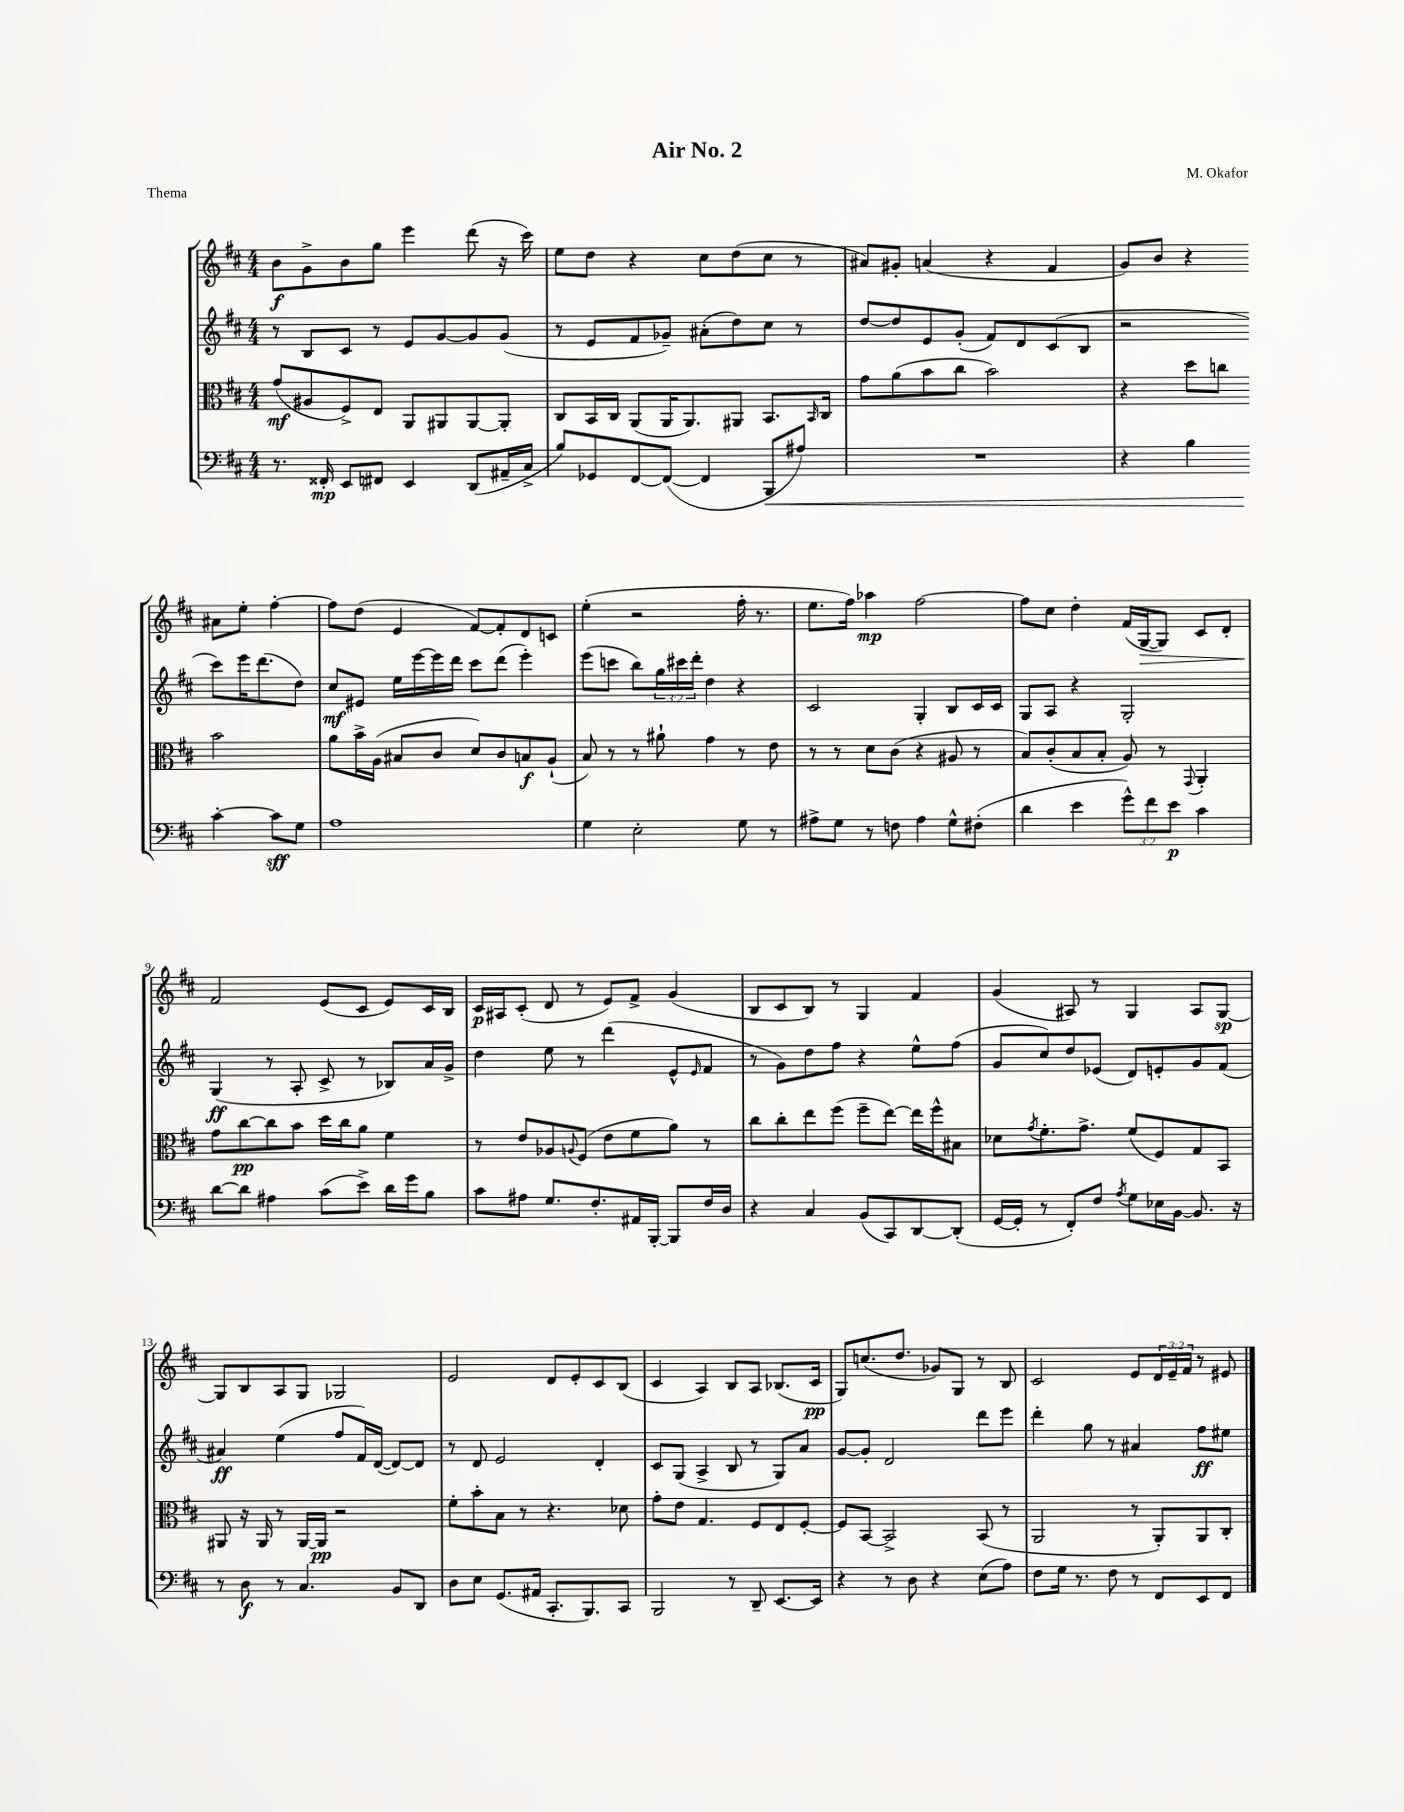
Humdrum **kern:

**kern	**dynam	**kern	**dynam	**kern	**dynam	**kern	**dynam
*part4	*part4	*part3	*part3	*part2	*part2	*part1	*part1
*staff4	*staff4	*staff3	*staff3	*staff2	*staff2	*staff1	*staff1
*clefF4	*	*clefC3	*	*clefG2	*	*clefG2	*
*k[f#c#]	*	*k[f#c#]	*	*k[f#c#]	*	*k[f#c#]	*
*M4/4	*	*M4/4	*	*M4/4	*	*M4/4	*
=1	=1	=1	=1	=1	=1	=1	=1
8.r	.	(8g/L	mf	8r	.	8b\L	f
.	.	8A#X/	.	8B/L	.	8g^\	.
16FF##X'/	mp	.	.	.	.	.	.
8EE/L	.	8F#^/)	.	8c#/J	.	8b\	.
8FF#X/J	.	8E/J	.	8r	.	8gg\J	.
4EE/	.	8AA/L	.	8e/L	.	4eee\	.
.	.	8AA#X/	.	[8g/	.	.	.
(8DD/L	.	[8AA#/	.	8g/]	.	(8ddd\	.
16AA#X~/L	.	8AA#'/J]	.	(8g/J	.	16r	.
16C#^/JJ	.	.	.	.	.	16ccc#\)	.
=2	=2	=2	=2	=2	=2	=2	=2
8B/L)	.	8C#/L	.	8r	.	8ee\L	.
8GG-X/	.	16BB/L	.	8e/L	.	8dd\J	.
.	.	16C#/JJ	.	.	.	.	.
[8FF#/	.	(8AA/L	.	8f#/	.	4r	.
(8FF#/J_	.	16AA/K	.	8g-X~/J)	.	.	.
.	.	8.AA/)	.	.	.	.	.
4FF#/]	.	.	.	(8a#X'\L	.	8cc#\L	.
.	.	8AA#X/J	.	8dd\)	.	(8dd\	.
!	!LO:HP:b	!	!	!	!	!	!
8BBB/L	<	8.BB/L	.	8cc#\J	.	8cc#\J	.
8A#X/J)	.	.	.	8r	.	8r	.
.	.	16qqBB/	.	.	.	.	.
.	.	16C#/Jk	.	.	.	.	.
=3	=3	=3	=3	=3	=3	=3	=3
1r	.	8g\L	.	[8dd/L	.	8a#X/L)	.
.	.	(8a\	.	8dd/]	.	8g#X'/J	.
.	.	8b\	.	8e/	.	(4an/	.
.	.	8cc#\J	.	(8g'/J	.	.	.
.	.	2b\)	.	8f#/L)	.	4r	.
.	.	.	.	8d/	.	.	.
.	.	.	.	(8c#/	.	4f#/	.
.	.	.	.	8B/J	.	.	.
=4	=4	=4	=4	=4	=4	=4	=4
4r	.	4r	.	2r	.	8g/L)	.
.	.	.	.	.	.	8b/J	.
4B\	.	8dd\L	.	.	.	4r	.
.	.	8ccn\J	.	.	.	.	.
[4c#'\	.	2b\	.	8ccc#\L)	.	8a#X\L	.
.	.	.	.	16eee\K	.	8ee'\J	.
.	.	.	.	(8.ddd\	.	.	.
8c#\L]	[ sff	.	.	.	.	[4ff#'\	.
8G\J	.	.	.	8dd\J)	.	.	.
!!LO:LB:g=z
=5	=5	=5	=5	=5	=5	=5	=5
1A	.	8a\L	.	8cc#/L	mf	8ff#\L]	.
.	.	16b^\L	.	8e#X/J	.	(8dd\J	.
.	.	(16A\JJ	.	.	.	.	.
.	.	8B#X/L	.	16ee\LL	.	4e/	.
.	.	.	.	[16eee\	.	.	.
.	.	8c#/J	.	16eee\]	.	.	.
.	.	.	.	16ddd\JJ	.	.	.
.	.	8d/L)	.	8ccc#\L	.	[8f#/L)	.
.	.	8c#/	.	(8ddd\J	.	8f#'/]	.
.	.	8Bn/	f	4eee'\)	.	8d/	.
.	.	(8A`/J	.	.	.	8cn/J	.
=6	=6	=6	=6	=6	=6	=6	=6
4G\	.	8B/)	.	(8eee\L	.	(4ee'\	.
.	.	8r	.	8cccn\J	.	.	.
2E'\	.	8r	.	8bb\L)	.	2r	.
.	.	8a#X`\	.	24gg\L	.	.	.
.	.	.	.	24ccc#X\	.	.	.
.	.	.	.	24ddd'\JJ	.	.	.
.	.	4g\	.	4dd\	.	.	.
8G\	.	8r	.	4r	.	16ff#'\	.
.	.	.	.	.	.	8.r	.
8r	.	8e\	.	.	.	.	.
=7	=7	=7	=7	=7	=7	=7	=7
8A#X^\L	.	8r	.	2c#/	.	8.ee\L	.
8G\J	.	8r	.	.	.	.	.
.	.	.	.	.	.	16ff#\Jk)	.
8r	.	8d\L	.	.	.	4aa-X\	mp
8Fn\	.	(8c#\J	.	.	.	.	.
4A#\	.	4r	.	4G'/	.	[2ff#\	.
8G^^\L	.	8A#X/	.	8B/L	.	.	.
(8F#X'\J	.	8r	.	16c#/L	.	.	.
.	.	.	.	16c#/JJ	.	.	.
=8	=8	=8	=8	=8	=8	=8	=8
4d\	.	8B/L)	.	8G/L	.	8ff#\L]	.
.	.	(8c#'/	.	8A/J	.	8cc#\J	.
4e\	.	8B/	.	4r	.	4dd'\	.
.	.	8B'/J	.	.	.	.	.
12g^^\L)	.	8A/)	.	2G'/	.	(16f#/LL	.
!	!	!	!	!	!	!	!LO:HP:b
.	.	.	.	.	.	[16G/J	>
12f#\	.	.	.	.	.	.	.
.	.	8r	.	.	.	8G/J])	.
12e\J	p	.	.	.	.	.	.
.	.	8qqGG/	.	.	.	.	.
4c#\	.	4AA'/	.	.	.	8c#/L	.
.	.	.	.	.	.	8d'/J	.
!!LO:LB:g=z
=9	=9	=9	=9	=9	=9	=9	=9
[8d\L	.	8g\L	.	(4G/	ff	2f#/	.
8d\J]	.	[8cc#\	pp	.	.	.	.
4A#X\	.	8cc#\]	.	8r	.	.	.
.	.	8b\J	.	8A'/	.	.	.
(8c#\L	.	16dd\LL	.	8c#^/	.	(8e/L	]
.	.	16cc#\J	.	.	.	.	.
8e^\J)	.	8a\J	.	8r	.	8c#/J	.
16d\LL	.	4f#\	.	8B-X/L)	.	8e/L)	.
16g\J	.	.	.	.	.	.	.
8B\J	.	.	.	16a/L	.	16c#/L	.
.	.	.	.	16g^/JJ	.	16B/JJ	.
=10	=10	=10	=10	=10	=10	=10	=10
8c#\L	.	8r	.	4dd\	.	16c#/LL	p
.	.	.	.	.	.	16A#X/J	.
8A#X\J	.	8e/L	.	.	.	(8c#'/J	.
8.G/L	.	8A-X/	.	8ee\	.	8d/	.
.	.	8qqAn/	.	.	.	.	.
.	.	(8F#/J	.	8r	.	8r	.
8.F#'/	.	.	.	.	.	.	.
.	.	8e\L	.	(4ddd\	.	8e/L)	.
16AA#X/L	.	8f#\	.	.	.	8f#^/J	.
[16BBB'/JJ	.	.	.	.	.	.	.
8BBB/L]	.	8a\J)	.	8e^^/L	.	(4g/	.
.	.	.	.	16qqe/	.	.	.
16F#/L	.	8r	.	8f#/J	.	.	.
16D/JJ	.	.	.	.	.	.	.
=11	=11	=11	=11	=11	=11	=11	=11
4r	.	8cc#\L	.	8r	.	8B/L	.
.	.	8cc#'\	.	8g\L)	.	8c#/	.
4C#/	.	8ee\	.	8dd\	.	8B/J)	.
.	.	(8ff#\J	.	8ff#\J	.	8r	.
(8BB/L	.	8ff#~\L	.	4r	.	4G/	.
8CC#/)	.	[8ee\J)	.	.	.	.	.
[8DD/	.	16ee\LL]	.	8ee^^\L	.	4f#/	.
.	.	16ff#^^\J	.	.	.	.	.
(8DD'/J]	.	8B#X\J	.	(8ff#\J	.	.	.
=12	=12	=12	=12	=12	=12	=12	=12
[16GG/LL	.	8d-X\L	.	8g/L	.	(4g/	.
16GG'/JJ]	.	.	.	.	.	.	.
.	.	8qg/	.	.	.	.	.
8r	.	8.f#'\	.	8cc#/)	.	.	.
8FF#'/L)	.	.	.	8dd/	.	8A#X/)	.
.	.	8.g^\J	.	.	.	.	.
8F#/J	.	.	.	(8e-X/J	.	8r	.
8qA/	.	.	.	.	.	.	.
8G\L	.	(8f#/L	.	8d/L)	.	4G/	.
16E-X\L	.	8F#/)	.	8en'/	.	.	.
[16BB\JJ	.	.	.	.	.	.	.
8.BB/]	.	8G/	.	8g/	.	8A#/L	.
.	.	8BB/J	.	(8f#/J	.	[8G/J	sp
16r	.	.	.	.	.	.	.
!!LO:LB:g=z
=13	=13	=13	=13	=13	=13	=13	=13
8r	.	8AA#X/	.	4a#X/)	ff	8G/L]	.
8D\	f	16r	.	.	.	8B/	.
.	.	16AA#/	.	.	.	.	.
8r	.	8r	.	(4ee\	.	8A/	.
4.C#/	.	[16AA#/LL	.	.	.	8G/J	.
.	.	16AA#/JJ]	pp	.	.	.	.
.	.	2r	.	8ff#/L	.	2G-X/	.
.	.	.	.	16f#/L)	.	.	.
.	.	.	.	([16d/JJ	.	.	.
8BB/L	.	.	.	8d/L_)	.	.	.
8DD/J	.	.	.	8d/J]	.	.	.
=14	=14	=14	=14	=14	=14	=14	=14
8D\L	.	8f#'\L	.	8r	.	2e/	.
8E\J	.	8b'\	.	8d/	.	.	.
(8.GG/L	.	8B\J	.	2e/	.	.	.
.	.	8r	.	.	.	.	.
16AA#X/Jk	.	.	.	.	.	.	.
8.CC#'/L	.	4.r	.	.	.	8d/L	.
.	.	.	.	.	.	8e'/	.
8.BBB/)	.	.	.	.	.	.	.
.	.	.	.	4d'/	.	8c#/	.
8CC#/J	.	8d-X\	.	.	.	(8B/J	.
=15	=15	=15	=15	=15	=15	=15	=15
2BBB/	.	8g'\L	.	8c#/L	.	4c#/	.
.	.	8e\J	.	(8G/J	.	.	.
.	.	4.G/	.	4A^/	.	4A/)	.
8r	.	.	.	8B/	.	8B/L	.
8DD~/	.	8F#/L	.	8r	.	8A/J	.
[8.EE/L	.	8E/	.	8G/L)	.	(8.B-X/L	.
.	.	[8F#'/J	.	8a/J	.	.	.
16EE/Jk]	.	.	.	.	.	16c#/Jk	pp
=16	=16	=16	=16	=16	=16	=16	=16
4r	.	8F#/L]	.	[8g/L	.	8G/L)	.
.	.	[8BB/J	.	8g'/J]	.	(8.ccn/	.
8r	.	2BB^/]	.	2d/	.	.	.
.	.	.	.	.	.	8.dd/J	.
8D\	.	.	.	.	.	.	.
4r	.	.	.	.	.	8g-X/L)	.
.	.	.	.	.	.	8G/J	.
(8E\L	.	(8BB/	.	8ddd\L	.	8r	.
8A\J)	.	8r	.	8eee\J	.	8B/	.
=17	=17	=17	=17	=17	=17	=17	=17
8F#\L	.	2AA/	.	4ddd'\	.	2c#/	.
16G\Jk	.	.	.	.	.	.	.
8.r	.	.	.	.	.	.	.
.	.	.	.	8gg\	.	.	.
8F#\	.	.	.	8r	.	.	.
8r	.	8r	.	4a#X/	.	8e/L	.
8FF#/L	.	8AA'/L)	.	.	.	24d/L	.
.	.	.	.	.	.	24e~/	.
.	.	.	.	.	.	24f#/JJ	.
8EE/	.	8AA/	.	8ff#\L	ff	8r	.
8FF#/J	.	8C#'/J	.	8ee#X\J	.	8e#X/	.
==	==	==	==	==	==	==	==
*-	*-	*-	*-	*-	*-	*-	*-
